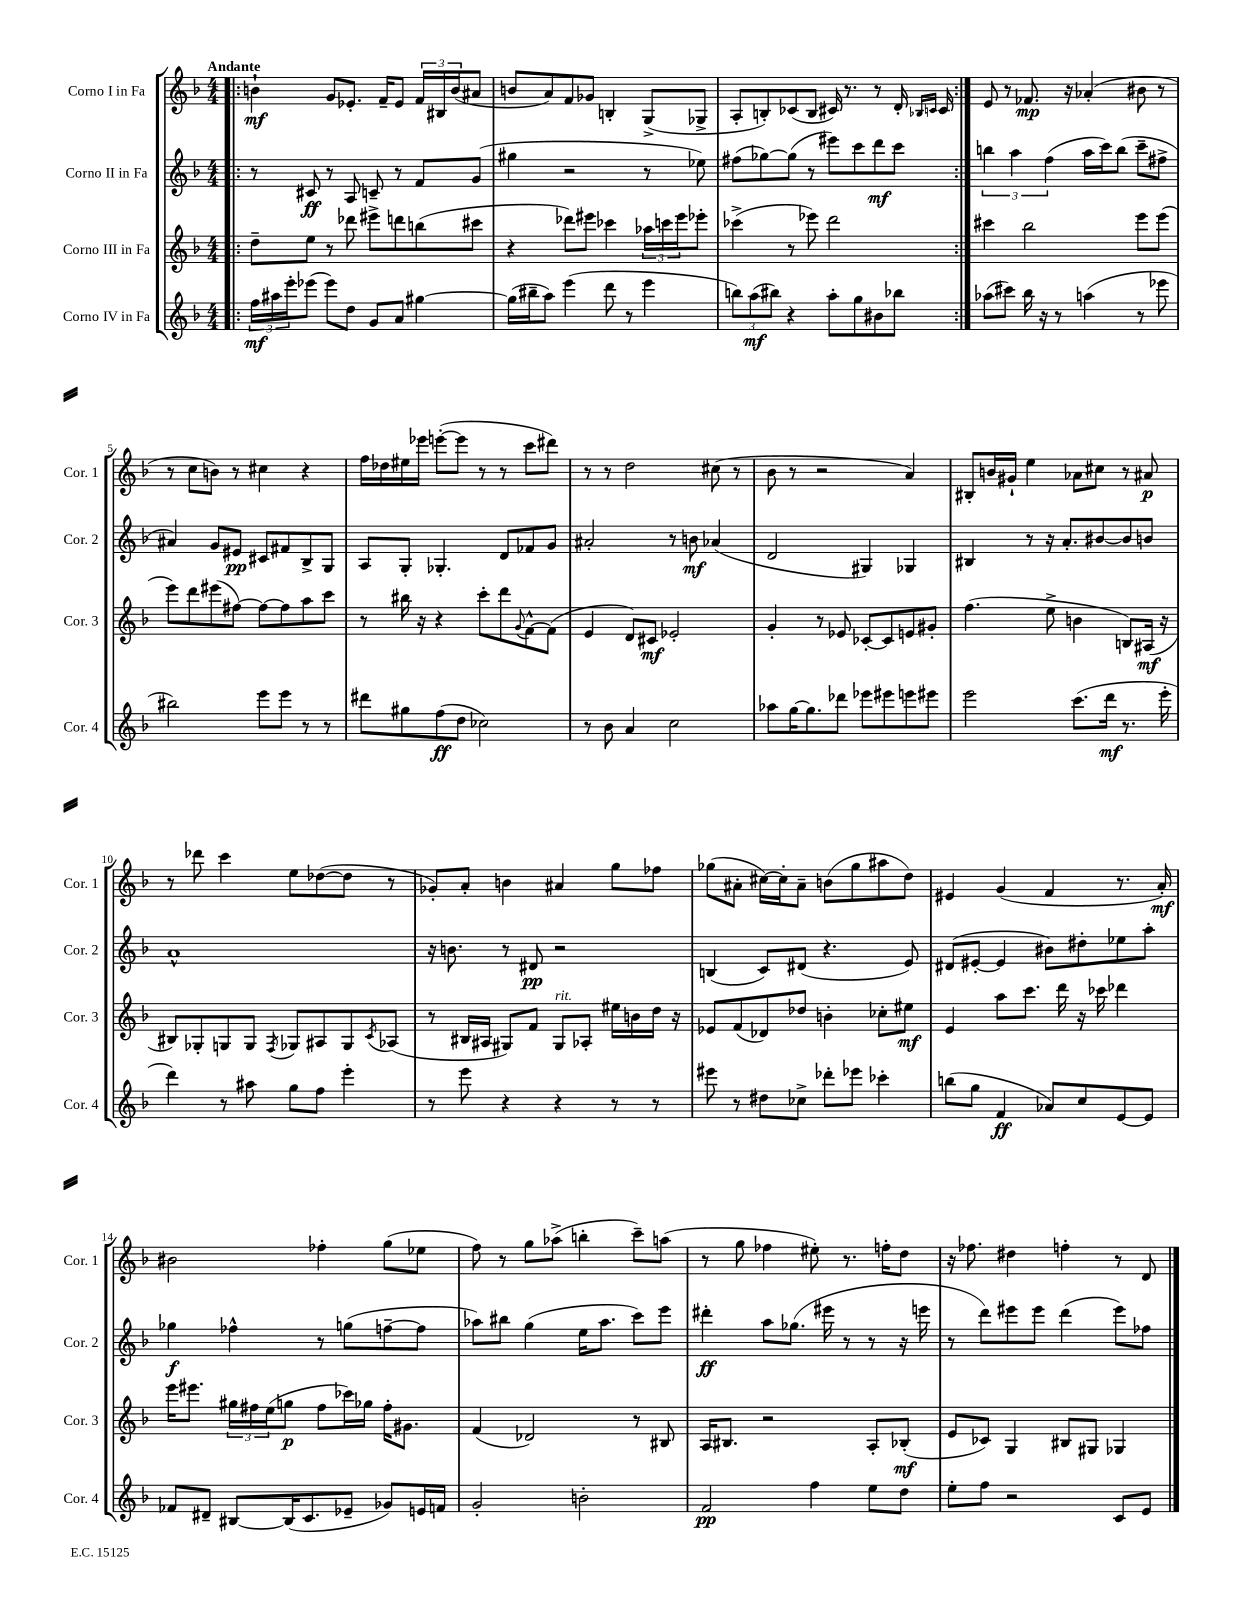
<<
\new StaffGroup <<
\new Staff = "s0" \with { instrumentName = "Corno I in Fa" shortInstrumentName = "Cor. 1" } {
    \clef treble \key f \major \numericTimeSignature \time 4/4 \tempo "Andante"
    \repeat volta 2 { \bar ".|:" b'4-!\mf g'8 ees'8.-. f'16-- ees'8 \tuplet 3/2 { f'16 bis16 b'16( } ais'8 |
    b'8 a'8) f'8 ges'8 b4-. g8->( ges8-> |
    a8-. b8-.) ces'8( b8 cis'16) r8. r8 d'16-. \grace { bes16 c'16 } c'16 | }
    e'8 r8 fes'8.\mp r16 aes'4-.( bis'8 r8 |
    r8 c''8 b'8) r8 cis''4 r4 |
    f''16 des''16 eis''16 ees'''16 e'''8~-.( e'''8 r8 r8 c'''8 dis'''8) |
    r8 r8 d''2 cis''8( r8 |
    bes'8 r8 r2 a'4) |
    bis8-. b'16 gis'16-! e''4 aes'8 cis''8 r8 ais'8\p |
    r8 des'''8 c'''4 e''8 des''8~( des''8 r8 |
    ges'8-.) a'8-. b'4 ais'4 g''8 fes''8 |
    ges''8( ais'8-. cis''16~) cis''16-. ais'8-- b'8( ges''8 ais''8 d''8) |
    eis'4 g'4( f'4 r8. a'16-.\mf) |
    bis'2 fes''4-. g''8( ees''8 |
    f''8) r8 g''8 aes''8->( b''4-. c'''8--) a''8( |
    r8 g''8 fes''4 eis''8-.) r8. f''16-. d''8 |
    r16 fes''8. dis''4 f''4-. r8 d'8 \bar "|." |
}
\new Staff = "s1" \with { instrumentName = "Corno II in Fa" shortInstrumentName = "Cor. 2" } {
    \clef treble \key f \major \numericTimeSignature \time 4/4
    \repeat volta 2 { \bar ".|:" r8 cis'8\ff r8 a8 c'8-- r8 f'8 g'8( |
    gis''4 r2 r8 ees''8) |
    fis''8( ges''8~) ges''8( r8 eis'''8) c'''8 d'''8\mf c'''8 | }
    \tuplet 3/2 { b''4 a''4 f''4( } a''16 c'''16) b''8( c'''8-- fis''8-> |
    ais'4) g'8 eis'8\pp cis'8 fis'8 bes8-> g8 |
    a8 g8-. ges4.-. d'8 fes'8 g'8 |
    ais'2-. r8 b'8\mf aes'4( |
    d'2 gis4) ges4 |
    bis4 r8 r16 a'8.-. bis'8~ bis'8 b'8 |
    a'1-^ |
    r16 b'8. r8 dis'8\pp r2 |
    b4( c'8) dis'8( r4. e'8) |
    dis'8( eis'8~-. eis'4 bis'8) dis''8-. ees''8 a''8-. |
    ges''4\f fes''4-^ r8 g''8( f''8~-- f''8 |
    aes''8) bis''8 g''4( e''16 aes''8. c'''8) e'''8 |
    dis'''4-.\ff a''8 ges''8.( eis'''16 r8 r8 r16 e'''16 |
    r8 d'''8) eis'''8 eis'''8 d'''4( eis'''8) fes''8 \bar "|." |
}
\new Staff = "s2" \with { instrumentName = "Corno III in Fa" shortInstrumentName = "Cor. 3" } {
    \clef treble \key f \major \numericTimeSignature \time 4/4
    \repeat volta 2 { \bar ".|:" d''8-- e''8 r8 des'''8 eis'''8-> d'''8 b''8( cis'''8 |
    r4 des'''8) eis'''8 ces'''4 \tuplet 3/2 { aes''16 c'''16 eis'''16 } ees'''8-. |
    ces'''4->( r8 ees'''8) d'''2 | }
    cis'''4 bes''2 e'''8 e'''8( |
    e'''8) d'''8 eis'''8( fis''8~) fis''8~ fis''8 a''8 c'''8 |
    r8 bis''16 r16 r4 c'''8-. d'''8 \appoggiatura { g'8 } f'8~-^ f'8( |
    e'4 d'8) cis'8\mf ees'2-. |
    g'4-. r8 ees'8 ces'8~-. ces'8 e'8 gis'8-. |
    f''4.( e''8-> b'4 b8) ais16\mf( r16 |
    bis8) ges8-. g8 g8 \acciaccatura { f8 } ges8 ais8 ges8 \acciaccatura { c'8 } aes8( |
    r8 bis16 ais16 gis8) f'8 gis8^\markup { \italic "rit." } aes8-. eis''16 b'16 d''16 r16 |
    ees'8 f'8( des'8) des''8 b'4-. ces''8-. eis''8\mf |
    e'4 a''8 c'''8. d'''16 r16 ces'''16 des'''4 |
    e'''16 eis'''8. \tuplet 3/2 { gis''16 fis''16 e''16( } g''8\p fis''8 ces'''16) ges''16 fis''16-. gis'8. |
    f'4( des'2) r8 bis8 |
    a16 bis8. r2 a8-. bes8-.\mf( |
    e'8 ces'8) g4 bis8 gis8 ges4 \bar "|." |
}
\new Staff = "s3" \with { instrumentName = "Corno IV in Fa" shortInstrumentName = "Cor. 4" } {
    \clef treble \key f \major \numericTimeSignature \time 4/4
    \repeat volta 2 { \bar ".|:" \tuplet 3/2 { f''16\mf ais''16 e'''16-. } ees'''8( ees'''8) d''8 g'8 a'8 gis''4~ |
    gis''16( bis''16-- a''8) e'''4( d'''8 r8 e'''4 |
    \tuplet 3/2 { b''8) a''8\mf( bis''8) } r4 a''8-. g''8 bis'8 bes''8 | }
    aes''8( cis'''8) bes''16 r16 r8 a''4( r8 ees'''8 |
    bis''2) e'''8 e'''8 r8 r8 |
    dis'''8 gis''8 f''8\ff( d''8 ces''2) |
    r8 bes'8 a'4 c''2 |
    aes''8 g''16~ g''8. des'''8 ees'''8 eis'''8 e'''8 eis'''8 |
    e'''2 c'''8.( d'''16\mf r8. e'''16-. |
    d'''4) r8 ais''8 g''8 f''8 e'''4-. |
    r8 e'''8 r4 r4 r8 r8 |
    eis'''8 r8 dis''8 ces''8-> des'''8-. ees'''8 ces'''4-. |
    b''8( g''8 f'4\ff aes'8) c''8 e'8~ e'8 |
    fes'8 dis'8-- bis8~ bis16( c'8. ees'8-- ges'8) e'16 f'16 |
    g'2-. b'2-. |
    f'2\pp f''4 e''8 d''8 |
    e''8-. f''8 r2 c'8 e'8 \bar "|." |
}
>>
>>
